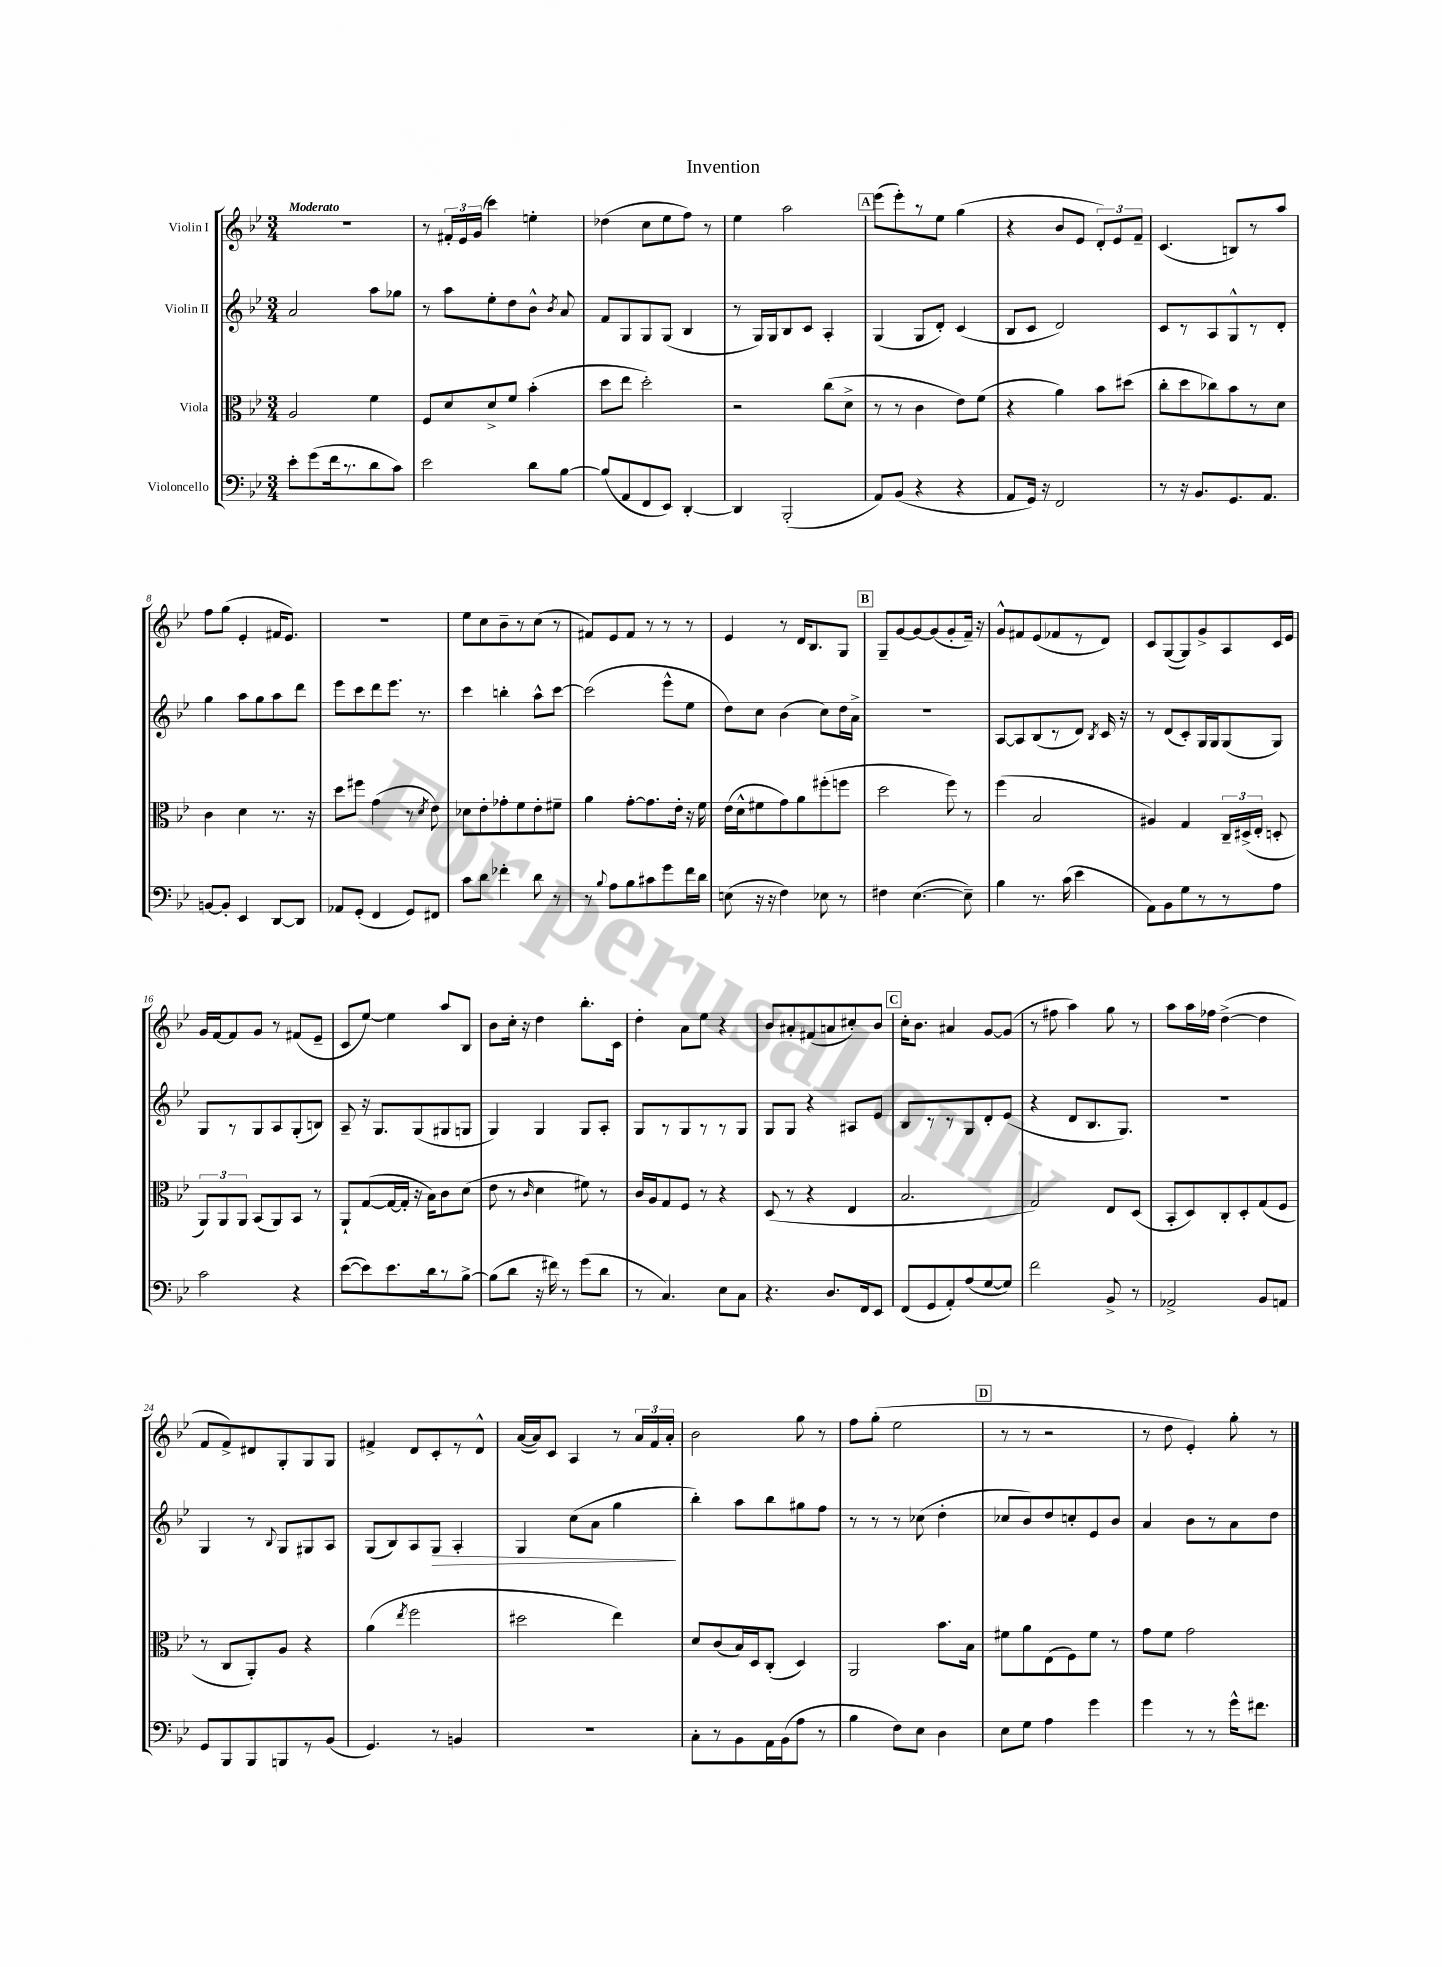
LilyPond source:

\header { title = "Invention" }
<<
\new StaffGroup <<
\new Staff = "s0" \with { instrumentName = "Violin I" } {
    \clef treble \key bes \major \numericTimeSignature \time 3/4 \tempo "Moderato"
    \autoBeamOff R2. |
    r8 \tuplet 3/2 { fis'16[-. ees'16 g'16]( } c'''4) e''4-. |
    des''4( c''8[ ees''8 f''8]) r8 |
    ees''4 a''2 |
    \mark \markup { \box "A" } ees'''8[( ees'''8-.) r8 ees''8] g''4( |
    r4 bes'8[ ees'8] \tuplet 3/2 { d'8[-.) ees'8 f'8]-- } |
    c'4.( b8[) r8 a''8] |
    f''8[ g''8]( ees'4-. fis'16[ ees'8.]) |
    R2. |
    ees''8[ c''8 bes'8-- r8 c''8]( r8 |
    fis'8[) ees'8 fis'8] r8 r8 r8 |
    ees'4 r8 d'16[ bes8. g8] |
    \mark \markup { \box "B" } g8[-- g'8~ g'8~ g'8( g'8-. f'16]--) r16 |
    g'8[-^ fis'8 ees'8( fes'8 r8 d'8]) |
    c'8[ g8~( g8) g'8-> a8 c'16 ees'16] |
    g'16[ f'16~ f'8 g'8] r8 fis'8[( ees'8]-- |
    c'8[ ees''8]~) ees''4 a''8[ bes8] |
    bes'8[ c''16]-. r16 d''4 bes''8.[-. c'16] |
    d''4-. a'8[ ees''8] r4 |
    bes'8[ ais'8-. fis'8( a'8 cis''8-.) bes'8] |
    \mark \markup { \box "C" } c''16[-. bes'8.] ais'4 g'8[~ g'8]( |
    r8 fis''8 a''4) g''8 r8 |
    a''8[ a''16 fes''16] d''4~->( d''4 |
    f'8[ f'8->) dis'8 g8-. g8 g8] |
    fis'4-> d'8[ c'8-. r8 d'8]-^ |
    a'16[~( a'16) c'8] a4 r8 \tuplet 3/2 { a'16[ f'16 a'16]-. } |
    bes'2 g''8 r8 |
    f''8[ g''8]-.( ees''2 |
    \mark \markup { \box "D" } r8 r8 r2 |
    r8 d''8 ees'4-.) g''8-. r8 \bar "|." |
}
\new Staff = "s1" \with { instrumentName = "Violin II" } {
    \clef treble \key bes \major \numericTimeSignature \time 3/4
    \autoBeamOff a'2 a''8[ ges''8] |
    r8 a''8[ ees''8-. d''8 bes'8]-^ \acciaccatura { bes'8 } a'8 |
    f'8[ g8 g8 g8]( bes4 |
    r8 g16[) g16 bes8 c'8] a4-. |
    \mark \markup { \box "A" } g4( g8[ d'8]-.) c'4( |
    bes8[ c'8] d'2) |
    c'8[ r8 a8 g8-^ r8 d'8]-. |
    g''4 a''8[ g''8 a''8 d'''8] |
    ees'''8[ c'''8 d'''8 ees'''8.] r8. |
    c'''4 b''4-. a''8[-^ c'''8]~ |
    c'''2( ees'''8[-^ ees''8] |
    d''8[) c''8] bes'4( c''8[) d''16 a'16]-> |
    \mark \markup { \box "B" } R2. |
    a8[~ a8 bes8( r8 d'8]) \acciaccatura { bes8 } c'16 r16 |
    r8 d'8[( c'8-.) g16 g16 g8( g8]) |
    g8[ r8 g8 a8 g8-.( b8]) |
    a8-- r16 g8.[ g8( gis8 g8] |
    g4) g4 g8[ a8]-. |
    g8[ r8 g8 r8 r8 g8] |
    g8[ g8] r4 ais8[ ees'8] |
    \mark \markup { \box "C" } bes8[ r8 r8 g8 d'8-. ees'8]( |
    r4 d'8[ bes8. g8.]) |
    R2. |
    g4 r8 \appoggiatura { bes8 } g8[ gis8 a8] |
    g8[( bes8) a8 g8]\> a4-. |
    g4 c''8[( a'8] g''4\! |
    bes''4-.) a''8[ bes''8 gis''8 f''8] |
    r8 r8 r8 ces''8( d''4-. |
    \mark \markup { \box "D" } ces''8[ bes'8) d''8 c''8-. ees'8 bes'8] |
    a'4 bes'8[ r8 a'8 d''8] \bar "|." |
}
\new Staff = "s2" \with { instrumentName = "Viola" } {
    \clef alto \key bes \major \numericTimeSignature \time 3/4
    \autoBeamOff a2 f'4 |
    f8[ d'8 d'8-> f'8] bes'4-.( |
    d''8[ ees''8] d''2-.) |
    r2 c''8[( d'8]-> |
    \mark \markup { \box "A" } r8 r8 c'4 ees'8[) f'8]( |
    r4 a'4) bes'8[ dis''8]( |
    c''8[-. d''8 ces''8) bes'8 r8 d'8] |
    c'4 d'4 r8. r16 |
    d''8[ fis''8] g'4( r8 \acciaccatura { d'8 } ees'8) |
    des'8[ ees'8-. ges'8-. f'8 ees'8-. fis'8]-- |
    a'4 g'8[~-. g'8. ees'16]-. r16 f'16 |
    ees'16[( d'16-^ fis'8 g'8) a'8 fis''8-.( f''8] |
    \mark \markup { \box "B" } d''2 f''8) r8 |
    f''4( bes2 |
    ais4) g4 \tuplet 3/2 { c16[-- dis16->( ees16]-. } d8-. |
    \tuplet 3/2 { a,8[) a,8 a,8] } bes,8[( a,8) bes,8] r8 |
    a,8[-! g8~( g16~ g16]-. r16 bes16[) c'8 d'8]( |
    ees'8 r8 \grace { c'16 } d'4 fis'8) r8 |
    c'16[ a16 g8 f8] r8 r4 |
    d8( r8 r4 ees4 |
    \mark \markup { \box "C" } bes2. |
    g2) ees8[ d8]( |
    bes,8[-. d8) c8-. d8-. g8( f8] |
    r8 c8[ a,8-.) a8] r4 |
    a'4( \acciaccatura { ees''8 } f''2 |
    dis''2 ees''4) |
    d'8[ c'8( bes16) d16 c8]-.( d4) |
    a,2 bes'8.[ bes16] |
    \mark \markup { \box "D" } fis'8[ a'8 ees8( f8) fis'8] r8 |
    g'8[ f'8] g'2 \bar "|." |
}
\new Staff = "s3" \with { instrumentName = "Violoncello" } {
    \clef bass \key bes \major \numericTimeSignature \time 3/4
    \autoBeamOff ees'8[-. g'8( f'16 r8. d'8 c'8]) |
    ees'2 d'8[ bes8]~ |
    bes8[( a,8 f,8 ees,8]) d,4~-. |
    d,4 bes,,2-.( |
    \mark \markup { \box "A" } a,8[) bes,8]( r4 r4 |
    a,8[ g,16]) r16 f,2 |
    r8 r16 bes,8.[ g,8. a,8.] |
    b,8[~ b,8]-. ees,4 d,8[~ d,8] |
    aes,8[ g,8]-.( f,4 g,8[) fis,8] |
    c'8[ d'8] fes'4-. d'8 r8 |
    r8 \appoggiatura { bes8 } a8[ bes8 cis'8 g'8 f'16 d'16] |
    e8( r16 r16 f4) ees8 r8 |
    \mark \markup { \box "B" } fis4 ees4.~( ees8--) |
    bes4 r8. c'16( ees'4 |
    a,8[) bes,8 g8 r8 r8 a8] |
    c'2 r4 |
    ees'8[~( ees'8) ees'8. d'16 r8 bes8]~-> |
    bes8[( d'8] r16 fis'16) r8 g'8[( d'8] |
    r8 c4.) ees8[ c8] |
    r4. d8.[ f,16 ees,8] |
    \mark \markup { \box "C" } f,8[( g,8 a,8-.) a8( g8~ g8]) |
    f'2 bes,8-> r8 |
    aes,2-> bes,8[ a,8] |
    g,8[ bes,,8 bes,,8 b,,8 r8 bes,8]( |
    g,4.) r8 b,4 |
    r2. |
    c8[-. r8 bes,8 a,16 bes,16( a8] r8 |
    bes4 f8[) ees8] d4 |
    \mark \markup { \box "D" } ees8[ g8] a4 g'4 |
    g'4 r8 r8 g'16[-^ fis'8.] \bar "|." |
}
>>
>>
